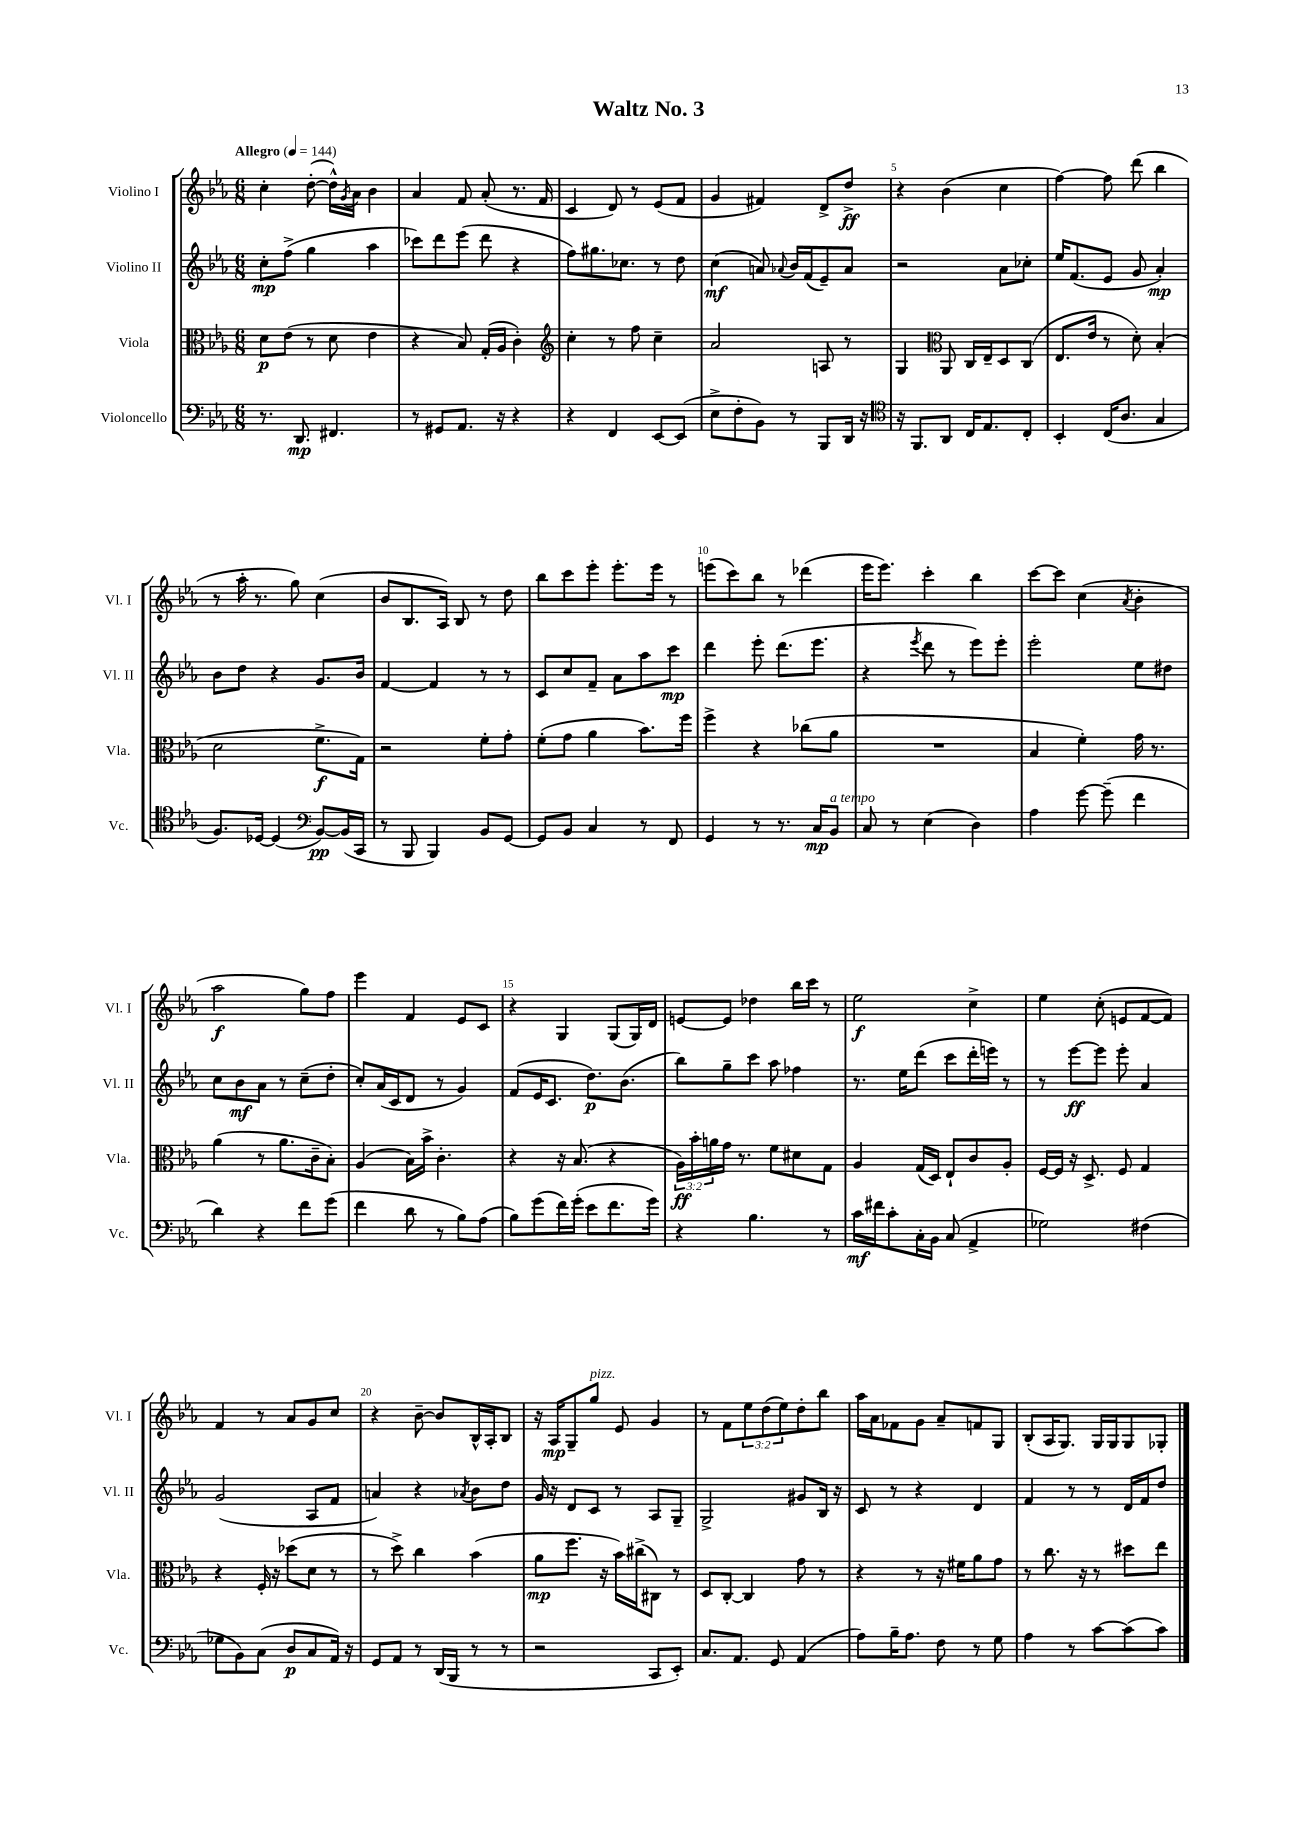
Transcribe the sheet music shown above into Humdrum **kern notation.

**kern	**dynam	**kern	**dynam	**kern	**dynam	**kern	**dynam
*part4	*part4	*part3	*part3	*part2	*part2	*part1	*part1
*staff4	*staff4	*staff3	*staff3	*staff2	*staff2	*staff1	*staff1
*I"Violoncello	*	*I"Viola	*	*I"Violino II	*	*I"Violino I	*
*I'Vc.	*	*I'Vla.	*	*I'Vl. II	*	*I'Vl. I	*
*clefF4	*	*clefC3	*	*clefG2	*	*clefG2	*
*k[b-e-a-]	*	*k[b-e-a-]	*	*k[b-e-a-]	*	*k[b-e-a-]	*
*M6/8	*	*M6/8	*	*M6/8	*	*M6/8	*
*MM144	*	*MM144	*	*MM144	*	*MM144	*
=1	=1	=1	=1	=1	=1	=1	=1
!	!	!	!	!	!	!LO:TX:a:B:t=Allegro	!
8.r	.	8d\L	p	8cc'\L	mp	4cc'\	.
.	.	(8e-\J	.	(8ff^\J	.	.	.
8.DD/	mp	.	.	.	.	.	.
.	.	8r	.	4gg\	.	([8dd'\	.
4.FF#X/	.	8d\	.	.	.	16dd^^\LL])	.
.	.	.	.	.	.	8qg/	.
.	.	.	.	.	.	16a-\JJ	.
.	.	4e-\	.	4aa-\	.	4b-\	.
=2	=2	=2	=2	=2	=2	=2	=2
8r	.	4r	.	8ccc-X\L)	.	4a-/	.
8GG#X/L	.	.	.	8ddd\	.	.	.
8.AA-/J	.	8B-/)	.	(8eee-\J	.	8f/	.
.	.	(16G'/LL	.	8ddd\	.	(8a-'/	.
16r	.	16A-/JJ	.	.	.	.	.
4r	.	4c'\)	.	4r	.	8.r	.
.	.	.	.	.	.	16f/	.
=3	=3	=3	=3	=3	=3	=3	=3
*	*	*clefG2	*	*	*	*	*
4r	.	4cc'\	.	8ff\L)	.	4c/	.
.	.	.	.	8.gg#X\	.	.	.
4FF/	.	8r	.	.	.	8d/)	.
.	.	.	.	8.cc-X\J	.	.	.
.	.	8ff\	.	.	.	8r	.
[8EE-/L	.	4cc~\	.	8r	.	(8e-/L	.
(8EE-/J]	.	.	.	8dd\	.	8f/J	.
=4	=4	=4	=4	=4	=4	=4	=4
8E-^\L	.	2a-/	.	(4cc\	mf	4g/	.
8F'\	.	.	.	.	.	.	.
8BB-\J)	.	.	.	8an/)	.	4f#X/)	.
.	.	.	.	8qqa-X/	.	.	.
8r	.	.	.	16b-/LL	.	.	.
.	.	.	.	(16f/J	.	.	.
8BBB-/L	.	8An/	.	8e-~/)	.	8d^/L	.
16DD/Jk	.	8r	.	8a-/J	.	8dd^/J	ff
16r	.	.	.	.	.	.	.
=5	=5	=5	=5	=5	=5	=5	=5
*clefC4	*	*	*	*	*	*	*
16r	.	4G/	.	2r	.	4r	.
8.FF/L	.	.	.	.	.	.	.
*	*	*clefC3	*	*	*	*	*
8AA-/J	.	8AA-/	.	.	.	(4b-\	.
16C/KL	.	16C/LL	.	.	.	.	.
8.E-/	.	16E-~/J	.	.	.	.	.
.	.	8D/	.	8a-\L	.	4cc\	.
8C'/J	.	(8C/J	.	8cc-X'\J	.	.	.
=6	=6	=6	=6	=6	=6	=6	=6
4BB-'/	.	8.E-/L	.	16ee-/KL	.	[4ff\)	.
.	.	.	.	(8.f/	.	.	.
.	.	16e-/Jk	.	.	.	.	.
(16C/KL	.	8r	.	8e-/J	.	8ff\]	.
8.A-/J	.	.	.	.	.	.	.
.	.	8d'\)	.	8g/	.	(8ddd\	.
4G/	.	(4B-'/	.	4a-'/)	mp	4bb-\	.
!!LO:LB:g=z
=7	=7	=7	=7	=7	=7	=7	=7
8.F/L)	.	2d\	.	8b-\L	.	8r	.
.	.	.	.	8dd\J	.	16aa-'\	.
[16D-X/Jk	.	.	.	.	.	8.r	.
(4D-/]	.	.	.	4r	.	.	.
.	.	.	.	.	.	8gg\)	.
*clefF4	*	*	*	*	*	*	*
[8BB-/L)	pp	8.f^\L	f	8.g/L	.	(4cc\	.
(16BB-/L]	.	.	.	.	.	.	.
16CC/JJ	.	16G\Jk)	.	16b-/Jk	.	.	.
=8	=8	=8	=8	=8	=8	=8	=8
8r	.	2r	.	[4f/	.	8b-/L	.
8BBB-/	.	.	.	.	.	8.B-/	.
4BBB-/)	.	.	.	4f/]	.	.	.
.	.	.	.	.	.	16A-/Jk)	.
.	.	.	.	.	.	8B-/	.
8BB-/L	.	8f'\L	.	8r	.	8r	.
[8GG/J	.	8g'\J	.	8r	.	8dd\	.
=9	=9	=9	=9	=9	=9	=9	=9
8GG/L]	.	(8f'\L	.	8c/L	.	8bb-\L	.
8BB-/J	.	8g\J	.	8cc/	.	8ccc\	.
4C/	.	4a-\	.	8f~/J	.	8eee-'\J	.
.	.	.	.	8a-\L	.	8.eee-'\L	.
8r	.	8.b-\L)	.	8aa-\	.	.	.
.	.	.	.	.	.	16eee-\Jk	.
8FF/	.	.	.	8ccc\J	mp	8r	.
.	.	16ff\Jk	.	.	.	.	.
=10	=10	=10	=10	=10	=10	=10	=10
4GG/	.	4ff^\	.	4ddd\	.	(8eeen\L	.
.	.	.	.	.	.	8ccc\)	.
8r	.	4r	.	8eee-'\	.	8bb-\J	.
8.r	.	.	.	(8.ddd\L	.	8r	.
.	.	(8cc-X\L	.	.	.	(4ddd-X\	.
16C/KL	mp	.	.	8.eee-\J	.	.	.
!LO:TX:a:i:t=a tempo	!	!	!	!	!	!	!
8BB-/J	.	8a-\J	.	.	.	.	.
=11	=11	=11	=11	=11	=11	=11	=11
8C/	.	2.r	.	4r	.	16eee-\KL	.
.	.	.	.	.	.	8.eee-\J)	.
8r	.	.	.	.	.	.	.
.	.	.	.	8qeee-/	.	.	.
(4E-\	.	.	.	8ddd\	.	4ccc'\	.
.	.	.	.	8r	.	.	.
4D\)	.	.	.	8eee-\L)	.	4bb-\	.
.	.	.	.	8eee-'\J	.	.	.
=12	=12	=12	=12	=12	=12	=12	=12
4A-\	.	4B-/	.	2eee-'\	.	[8ccc\L	.
.	.	.	.	.	.	8ccc\J]	.
[8g\	.	4f'\)	.	.	.	(4cc\	.
(8g~\]	.	.	.	.	.	.	.
.	.	.	.	.	.	8qa-/	.
4f\	.	16g\	.	8ee-\L	.	4b-'\	.
.	.	8.r	.	.	.	.	.
.	.	.	.	8dd#X\J	.	.	.
!!LO:LB:g=z
=13	=13	=13	=13	=13	=13	=13	=13
4d\)	.	(4a-\	.	8cc\L	.	2aa-\	f
.	.	.	.	8b-\	mf	.	.
4r	.	8r	.	8a-\J	.	.	.
.	.	8.a-\L	.	8r	.	.	.
8f\L	.	.	.	(8cc~\L	.	8gg\L)	.
.	.	16c~\k	.	.	.	.	.
(8g\J	.	8B-'\J)	.	8dd'\J	.	8ff\J	.
=14	=14	=14	=14	=14	=14	=14	=14
4f\	.	(4A-/	.	8cc'/L)	.	4eee-\	.
.	.	.	.	(16a-/L	.	.	.
.	.	.	.	16c/J	.	.	.
8d\	.	16B-\LL)	.	8d/J	.	4f/	.
.	.	16b-^\JJ	.	.	.	.	.
8r	.	4.c'\	.	8r	.	.	.
8B-\L)	.	.	.	4g/)	.	8e-/L	.
(8A-\J	.	.	.	.	.	8c/J	.
=15	=15	=15	=15	=15	=15	=15	=15
8B-\L)	.	4r	.	(8f/L	.	4r	.
(8g\	.	.	.	16e-/K	.	.	.
.	.	.	.	8.c/J	.	.	.
16f\L)	.	16r	.	.	.	4G/	.
(16g'\JJ	.	(8.B-/	.	.	.	.	.
8e-\L	.	.	.	8.dd\L)	p	.	.
8.f\	.	4r	.	.	.	(8G/L	.
.	.	.	.	(8.b-\J	.	.	.
.	.	.	.	.	.	16G/L)	.
16g\Jk)	.	.	.	.	.	16d/JJ	.
=16	=16	=16	=16	=16	=16	=16	=16
4r	.	24A-\LL)	ff	8bb-\L)	.	[8en/L	.
.	.	24b-'\	.	.	.	.	.
.	.	24an\	.	.	.	.	.
.	.	16g\JJ	.	8gg~\	.	8e/J]	.
.	.	8.r	.	.	.	.	.
4.B-\	.	.	.	8ccc\J	.	4dd-X\	.
.	.	8f\L	.	8aa-\	.	.	.
.	.	8d#X\	.	4ff-X\	.	16bb-\LL	.
.	.	.	.	.	.	16ccc\JJ	.
8r	.	8G\J	.	.	.	8r	.
=17	=17	=17	=17	=17	=17	=17	=17
16c\LL	mf	4A-/	.	8.r	.	2ee-\	f
16f#X\J	.	.	.	.	.	.	.
8c'\	.	.	.	.	.	.	.
.	.	.	.	16ee-\KL	.	.	.
16C'\L	.	(16G/LL	.	(8ddd\J	.	.	.
16BB-\JJ	.	16D/JJ)	.	.	.	.	.
(8C/	.	8E-`/L	.	8ccc\L	.	.	.
4AA-^/	.	8c/	.	16ddd'\L	.	4cc^\	.
.	.	.	.	16eeen\JJ)	.	.	.
.	.	8A-'/J	.	8r	.	.	.
=18	=18	=18	=18	=18	=18	=18	=18
2G-X\)	.	[16F/LL	.	8r	.	4ee-\	.
.	.	16F/JJ]	.	.	.	.	.
.	.	16r	.	[8eee-\L	ff	.	.
.	.	8.D^/	.	.	.	.	.
.	.	.	.	8eee-\J]	.	(8cc'\	.
.	.	8F/	.	8eee-'\	.	8en/L	.
(4F#X\	.	4G/	.	4a-/	.	[8f/	.
.	.	.	.	.	.	8f/J])	.
!!LO:LB:g=z
=19	=19	=19	=19	=19	=19	=19	=19
8G-X\L	.	4r	.	(2g/	.	4f/	.
8BB-\)	.	.	.	.	.	.	.
(8C\J	.	16F'/	.	.	.	8r	.
.	.	16r	.	.	.	.	.
8D/L	p	(8dd-X\L	.	.	.	8a-/L	.
8C/	.	8d\J	.	8A-/L	.	8g/	.
16AA-/Jk)	.	8r	.	8f/J	.	8cc/J	.
16r	.	.	.	.	.	.	.
=20	=20	=20	=20	=20	=20	=20	=20
8GG/L	.	8r	.	4an/)	.	4r	.
8AA-/J	.	8dd^\)	.	.	.	.	.
8r	.	4cc\	.	4r	.	[8b-~\	.
(16DD/LL	.	.	.	.	.	8b-/L]	.
16BBB-/JJ	.	.	.	.	.	.	.
.	.	.	.	8qa-X/	.	.	.
8r	.	(4b-\	.	8b-\L	.	16B-^^/L	.
.	.	.	.	.	.	16A-'/J	.
8r	.	.	.	8dd\J	.	8B-/J	.
=21	=21	=21	=21	=21	=21	=21	=21
2r	.	8a-\L	mp	16g/	.	16r	.
.	.	.	.	16r	.	16A-/KL	mp
.	.	8.ff\J	.	8d/L	.	8G~/	.
!	!	!	!	!	!	!LO:TX:a:i:t=pizz.	!
.	.	.	.	8c/J	.	8gg/J	.
.	.	16r	.	.	.	.	.
.	.	16b-\LL)	.	8r	.	8e-/	.
.	.	(16cc#X^\J	.	.	.	.	.
8CC/L	.	8C#X\J)	.	8A-/L	.	4g/	.
8EE-'/J)	.	8r	.	8G~/J	.	.	.
=22	=22	=22	=22	=22	=22	=22	=22
8.C/L	.	8D/L	.	2G^/	.	8r	.
.	.	[8C'/J	.	.	.	8f\L	.
8.AA-/J	.	.	.	.	.	.	.
.	.	4C/]	.	.	.	12ee-\	.
.	.	.	.	.	.	(12dd\	.
8GG/	.	.	.	.	.	.	.
.	.	.	.	.	.	12ee-\)	.
(4AA-/	.	8g\	.	8g#X/L	.	8dd'\	.
.	.	8r	.	16B-/Jk	.	8bb-\J	.
.	.	.	.	16r	.	.	.
=23	=23	=23	=23	=23	=23	=23	=23
8A-\L)	.	4r	.	8c/	.	16aa-\LL	.
.	.	.	.	.	.	16a-\J	.
16B-~\K	.	.	.	8r	.	8f-X\	.
8.A-\J	.	.	.	.	.	.	.
.	.	8r	.	4r	.	8g\J	.
8F\	.	16r	.	.	.	8a-~/L	.
.	.	16f#X\KL	.	.	.	.	.
8r	.	8a-\	.	4d/	.	8fn/	.
8G\	.	8g\J	.	.	.	8G/J	.
=24	=24	=24	=24	=24	=24	=24	=24
4A-\	.	8r	.	4f/	.	(8B-'/L	.
.	.	8.cc\	.	.	.	16A-/K	.
.	.	.	.	.	.	8.G/J)	.
8r	.	.	.	8r	.	.	.
.	.	16r	.	.	.	.	.
[8c\L	.	8r	.	8r	.	16G/LL	.
.	.	.	.	.	.	16G/J	.
(8c\]	.	8dd#X\L	.	16d/LL	.	8G/	.
.	.	.	.	16f/J	.	.	.
8c\J)	.	8ee-\J	.	8dd/J	.	8G-X'/J	.
==	==	==	==	==	==	==	==
*-	*-	*-	*-	*-	*-	*-	*-
